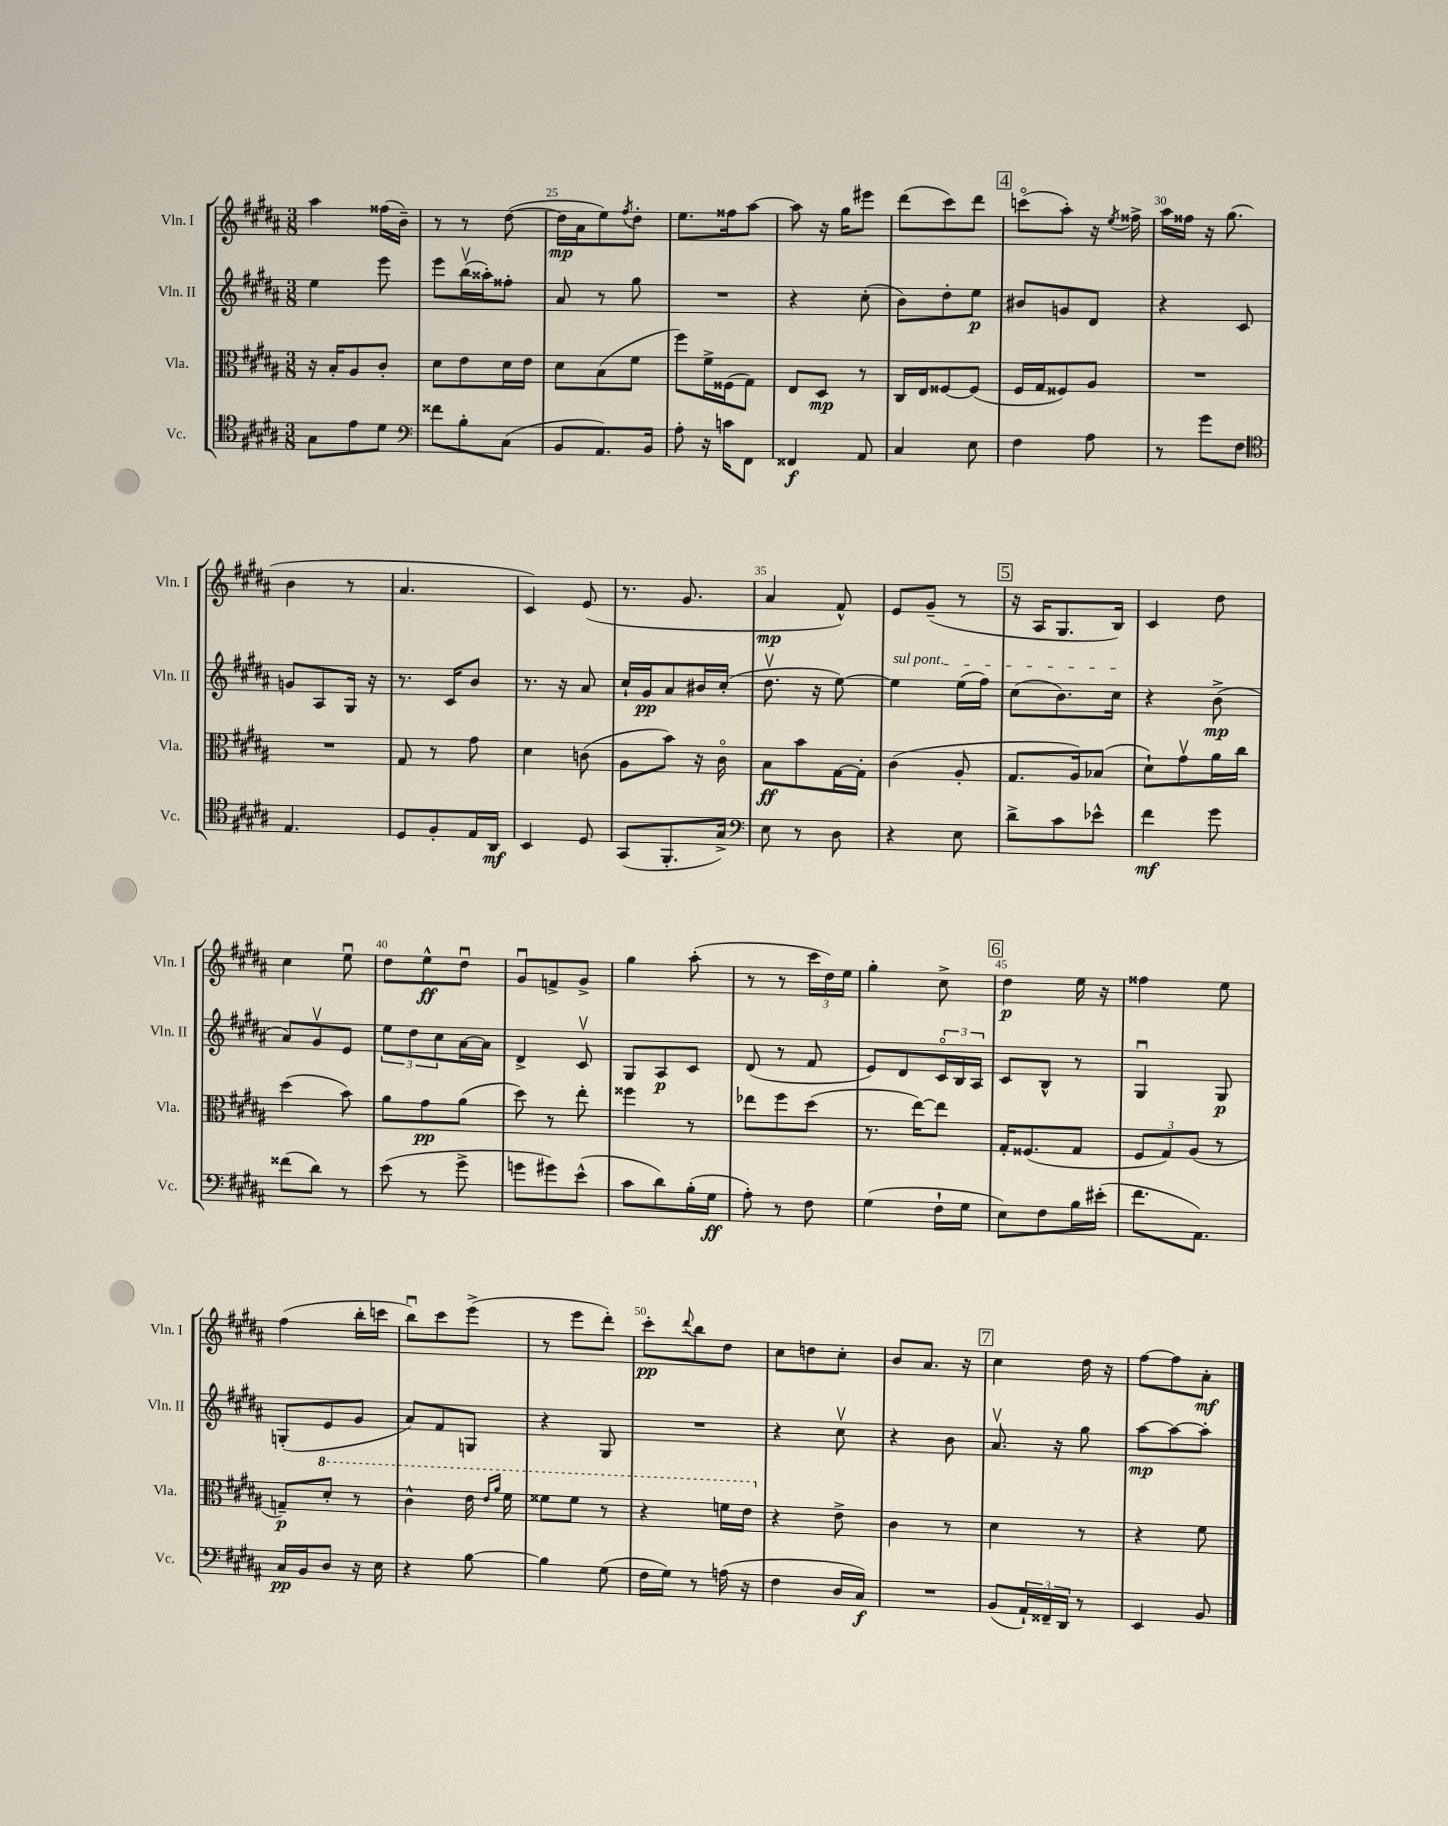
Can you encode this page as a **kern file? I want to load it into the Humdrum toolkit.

**kern	**kern	**kern	**kern
*staff4	*staff3	*staff2	*staff1
*clefC4	*clefC3	*clefG2	*clefG2
*k[f#c#g#d#a#]	*k[f#c#g#d#a#]	*k[f#c#g#d#a#]	*k[f#c#g#d#a#]
*M3/8	*M3/8	*M3/8	*M3/8
8G#	16r	4ee	4aa#
.	16B'	.	.
8e	8A#	.	.
8d#	8c#'	8eee	(16ff##
.	.	.	16b~)
=	=	=	=
*clefF4	*	*	*
8f##	8d#	8eee	8r
8B'	8e	(16bbv	8r
.	.	16aa##')	.
(8C#	16d#	8ff##'	([8dd#
.	16e	.	.
=	=	=	=
8BB	8d#	8a#	16dd#]
.	.	.	16a#
8.AA#)	(8B	8r	8ee)
.	.	.	8qff#
.	8f#	8gg#	8dd#'
16BB	.	.	.
=	=	=	=
8A#'	8ff#)	4.r	8.ee
16r	16f#^	.	.
16c	(16F##	.	16ff##
8FF#	8G#)	.	[8aa#
=	=	=	=
4FF##	8E	4r	8aa#]
.	8D#	.	16r
.	.	.	16gg#
8AA#	8r	(8cc#'	8eee#
=	=	=	=
4C#	16C#	8b)	(8ddd#
.	16E	.	.
.	[8F##	8dd#'	8ccc#)
8E	(8F##]	8ee	8ddd#
=	=	=	=
4F#	16F#	8b#	(8ccco
.	16G#	.	.
.	8F##)	8g	8aa#')
8A#	8A#	8d#	16r
.	.	.	8qee
.	.	.	16ff##^
=	=	=	=
8r	4.r	4r	16aa#
.	.	.	16ff##
8g#	.	.	16r
.	.	.	(8.gg#
8F#	.	8c#	.
=	=	=	=
*clefC4	*	*	*
4.E	4.r	8g	4b
.	.	8A#	.
.	.	16G#	8r
.	.	16r	.
=	=	=	=
8D#	8G#	8.r	4.a#
8F#'	8r	.	.
.	.	16c#	.
16E	8g#	8b	.
16AA#	.	.	.
=	=	=	=
4BB	4d#	8.r	4c#)
.	.	16r	.
8D#	(8c	8a#	(8e
=	=	=	=
(8GG#	8A#	16cc#`	8.r
.	.	16g#	.
8.FF#'	8b)	8a#	.
.	.	.	8.g#
.	16r	16b#	.
16G#^)	16c#o	(16cc#'	.
=	=	=	=
*clefF4	*	*	*
8E	8B	8.dd#v	4a#
8r	8b	.	.
.	.	16r	.
8D#	[16G#	[8ee)	8f#^^)
.	16G#']	.	.
=	=	=	=
4r	(4c#	4ee]	8e
.	.	.	(8g#~
8E	8A#'	(16ee	8r
.	.	16ff#)	.
=	=	=	=
8d#^	8.G#	(8cc#	16r
.	.	.	16A#
8c#	.	8.b)	8.G#
.	16A#)	.	.
8e-^^	(8B-	.	.
.	.	16cc#	16B)
=	=	=	=
4f#	8d#`)	4r	4c#
.	8g#v	.	.
8g#	16a#	(8b^	8dd#
.	16cc#	.	.
=	=	=	=
(8f##	(4dd#	8a#)	4cc#
8d#)	.	8g#v	.
8r	8b)	8e	8eeu
=	=	=	=
(8e	8a#	12ee	8dd#
.	.	12dd#	.
8r	8g#	.	8ee^^
.	.	12cc#	.
8g#^	(8a#	[16a#	8dd#u
.	.	16a#]	.
=	=	=	=
8g	8dd#)	4d#^	8g#u
8g#)	8r	.	8f^
(8e^^	8ee'	8c#v	8g#^
=	=	=	=
8c#	4ff##	8G#	4gg#
8d#)	.	8A#	.
(16B'	8r	8c#	(8aa#'
16G#	.	.	.
=	=	=	=
8A#')	8ee-	(8d#	8r
8r	8ff#	8r	8r
8F#	(8dd#	8f#	24ccc#
.	.	.	24dd#)
.	.	.	24ee
=	=	=	=
(4G#	8.r	8e)	4gg#'
.	.	8d#	.
.	[16ee)	.	.
16F#`	8ee]	24c#o	8cc#^
.	.	24B	.
16G#	.	.	.
.	.	24A#	.
=	=	=	=
8E)	16G#'	8c#	4dd#
.	(8.F##	.	.
8F#	.	8B^^	.
16B	8G#	8r	16ee
(16e#'	.	.	16r
=	=	=	=
8.f#	12F#	4G#u	4ff##
.	12G#)	.	.
.	(12A#	.	.
8.AA#)	.	.	.
.	8r	8G#	8ee
=	=	=	=
16C#	8G~)	(8G'	(4ff#
16BB	.	.	.
8D#	8dd#'	8e	.
16r	8r	8g#	16bb'
16E	.	.	16ccc
=	=	=	=
4r	4cc#^^	8a#)	8bbu)
.	.	8f#	8ccc#
[8B	16ee	8G	(8eee^
.	16qqee	.	.
.	16qqaa#	.	.
.	16ff#	.	.
=	=	=	=
4B]	8ff##	4r	8r
.	8ff##	.	8eee
(8G#	8r	8G#	8ddd#')
=	=	=	=
16F#	4r	4.r	8ccc#'
16G#)	.	.	.
.	.	.	8qqddd#
8r	.	.	8bb
(16A	16ff	.	8dd#
16r	16ee	.	.
=	=	=	=
4F#	4r	4r	8cc#
.	.	.	8dd
16D#	8e^	8cc#v	8cc#'
16C#)	.	.	.
=	=	=	=
4.r	4c#	4r	8b
.	.	.	8.a#
.	8r	8b	.
.	.	.	16r
=	=	=	=
(8BB	4d#	8.a#v	4cc#
24AA#`)	.	.	.
24FF##~	.	.	.
.	.	16r	.
24DD#	.	.	.
8r	8r	8gg#	16dd#
.	.	.	16r
=	=	=	=
4EE	4r	[8aa#	[8ff#
.	.	8aa#_	8ff#]
8BB	8f#	8aa#']	8a#'
==	==	==	==
*-	*-	*-	*-
